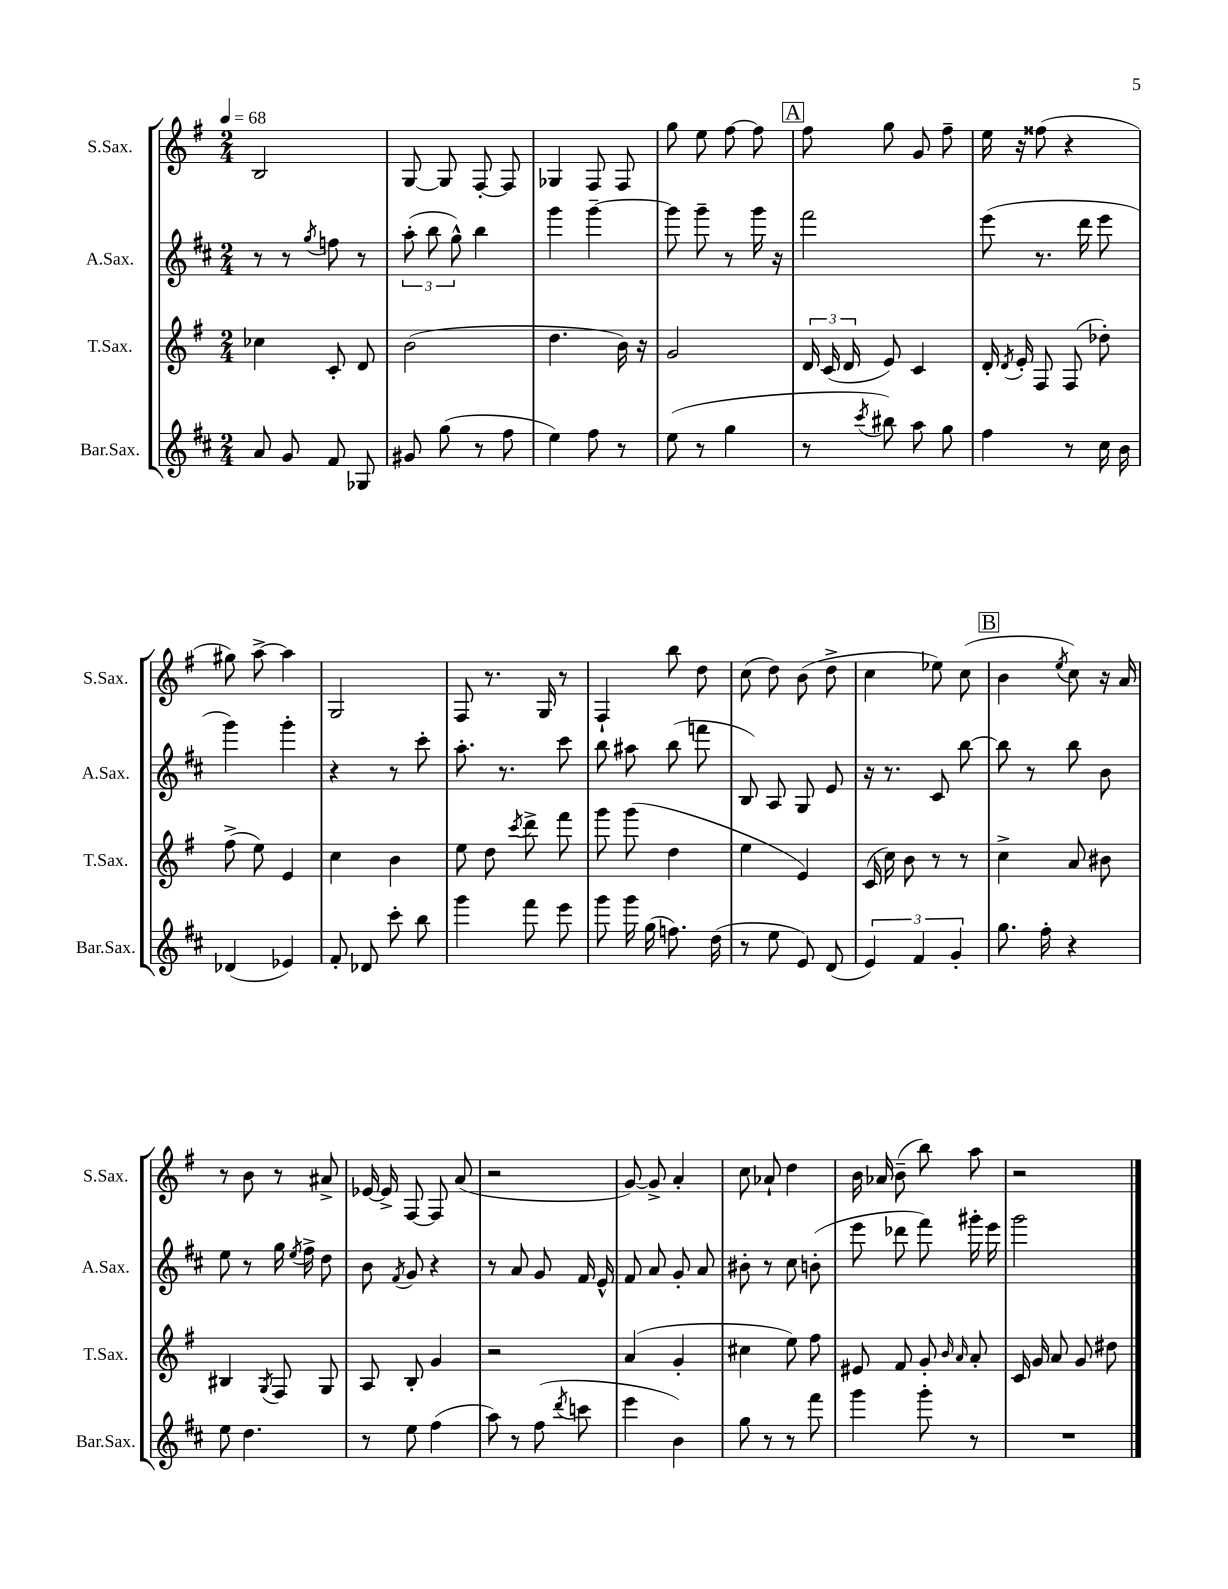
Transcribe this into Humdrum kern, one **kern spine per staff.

**kern	**kern	**kern	**kern
*staff4	*staff3	*staff2	*staff1
*clefG2	*clefG2	*clefG2	*clefG2
*k[f#c#]	*k[f#]	*k[f#c#]	*k[f#]
*M2/4	*M2/4	*M2/4	*M2/4
*MM68	*MM68	*MM68	*MM68
8a	4cc-	8r	2B
8g	.	8r	.
.	.	8qgg	.
8f#	8c'	8ff	.
8G-	8d	8r	.
=	=	=	=
8g#	(2b	(12aa'	[8G
.	.	12bb	.
(8gg	.	.	8G]
.	.	12gg^^)	.
8r	.	4bb	[8F#'
8ff#	.	.	8F#]
=	=	=	=
4ee)	4.dd	4ggg	4G-
8ff#	.	[4ggg~	8F#
8r	16b)	.	8F#
.	16r	.	.
=	=	=	=
(8ee	2g	8ggg]	8gg
8r	.	8ggg~	8ee
4gg	.	8r	[8ff#
.	.	16ggg	8ff#]
.	.	16r	.
=	=	=	=
8r	24d	2fff#	8ff#
.	(24c	.	.
.	24d	.	.
8qccc#	.	.	.
8bb#)	8e)	.	8gg
8aa	4c	.	8g
8gg	.	.	8ff#~
=	=	=	=
4ff#	16d'	(8eee	16ee
.	8qd	.	.
.	16e'	.	16r
.	8F#	8.r	(8ff##
8r	(8F#	.	4r
.	.	16ddd	.
16cc#	8dd-')	8eee	.
16b	.	.	.
=	=	=	=
(4d-	(8ff#^	4ggg)	8gg#)
.	8ee)	.	[8aa^
4e-)	4e	4ggg'	4aa]
=	=	=	=
8f#'	4cc	4r	2G
8d-	.	.	.
8ccc#'	4b	8r	.
8bb	.	8ccc#'	.
=	=	=	=
4ggg	8ee	8.aa'	8F#
.	8dd	.	8.r
.	.	8.r	.
.	8qccc	.	.
8fff#	8ddd^	.	.
.	.	.	16G
8eee	8fff#	8ccc#	8r
=	=	=	=
8ggg	8ggg	8bb	4F#`
16ggg	(8ggg	8aa#	.
(16gg	.	.	.
8.ff)	4dd	(8bb	8bb
.	.	8fff	8dd
(16dd	.	.	.
=	=	=	=
8r	4ee	8B)	(8cc
8ee	.	8A	8dd)
8e)	4e)	8G	(8b
(8d	.	8e	8dd^
=	=	=	=
6e)	(16c	16r	4cc
.	16cc)	8.r	.
.	8b	.	.
6f#	.	.	.
.	8r	8c#	8ee-)
6g'	.	.	.
.	8r	[8bb	(8cc
=	=	=	=
8.gg	4cc^	8bb]	4b
.	.	8r	.
16ff#'	.	.	.
.	.	.	8qee
4r	8a	8bb	8cc)
.	8b#	8b	16r
.	.	.	16a
=	=	=	=
8ee	4B#	8ee	8r
4.dd	.	8r	8b
.	8qG	.	.
.	8F#	16gg	8r
.	.	8qee	.
.	.	16ff#^	.
.	8G	8dd	8a#^
=	=	=	=
8r	8A	8b	[16e-
.	.	.	16e-^]
.	.	8qf#	.
8ee	8B'	8g	[8F#
(4ff#	4g	4r	8F#]
.	.	.	(8a
=	=	=	=
8aa)	2r	8r	2r
8r	.	8a	.
(8ff#	.	8g	.
8qddd	.	.	.
8ccc	.	16f#	.
.	.	16e^^	.
=	=	=	=
4eee	(4a	8f#	[8g)
.	.	8a	8g^]
4b)	4g'	8g'	4a'
.	.	8a	.
=	=	=	=
8gg	4cc#	8b#'	8cc
8r	.	8r	8a-`
8r	8ee)	8cc#	4dd
8fff#	8ff#	(8b'	.
=	=	=	=
4ggg	8e#	8eee	16b
.	.	.	16a-
.	8f#	8ddd-	(8b~
8ggg'	8g'	8fff#)	8bb)
.	16qqb	.	.
.	16qqa	.	.
8r	8a'	16ggg#'	8aa
.	.	16eee	.
=	=	=	=
2r	16c	2ggg	2r
.	16g	.	.
.	8a	.	.
.	8g	.	.
.	8dd#	.	.
==	==	==	==
*-	*-	*-	*-
